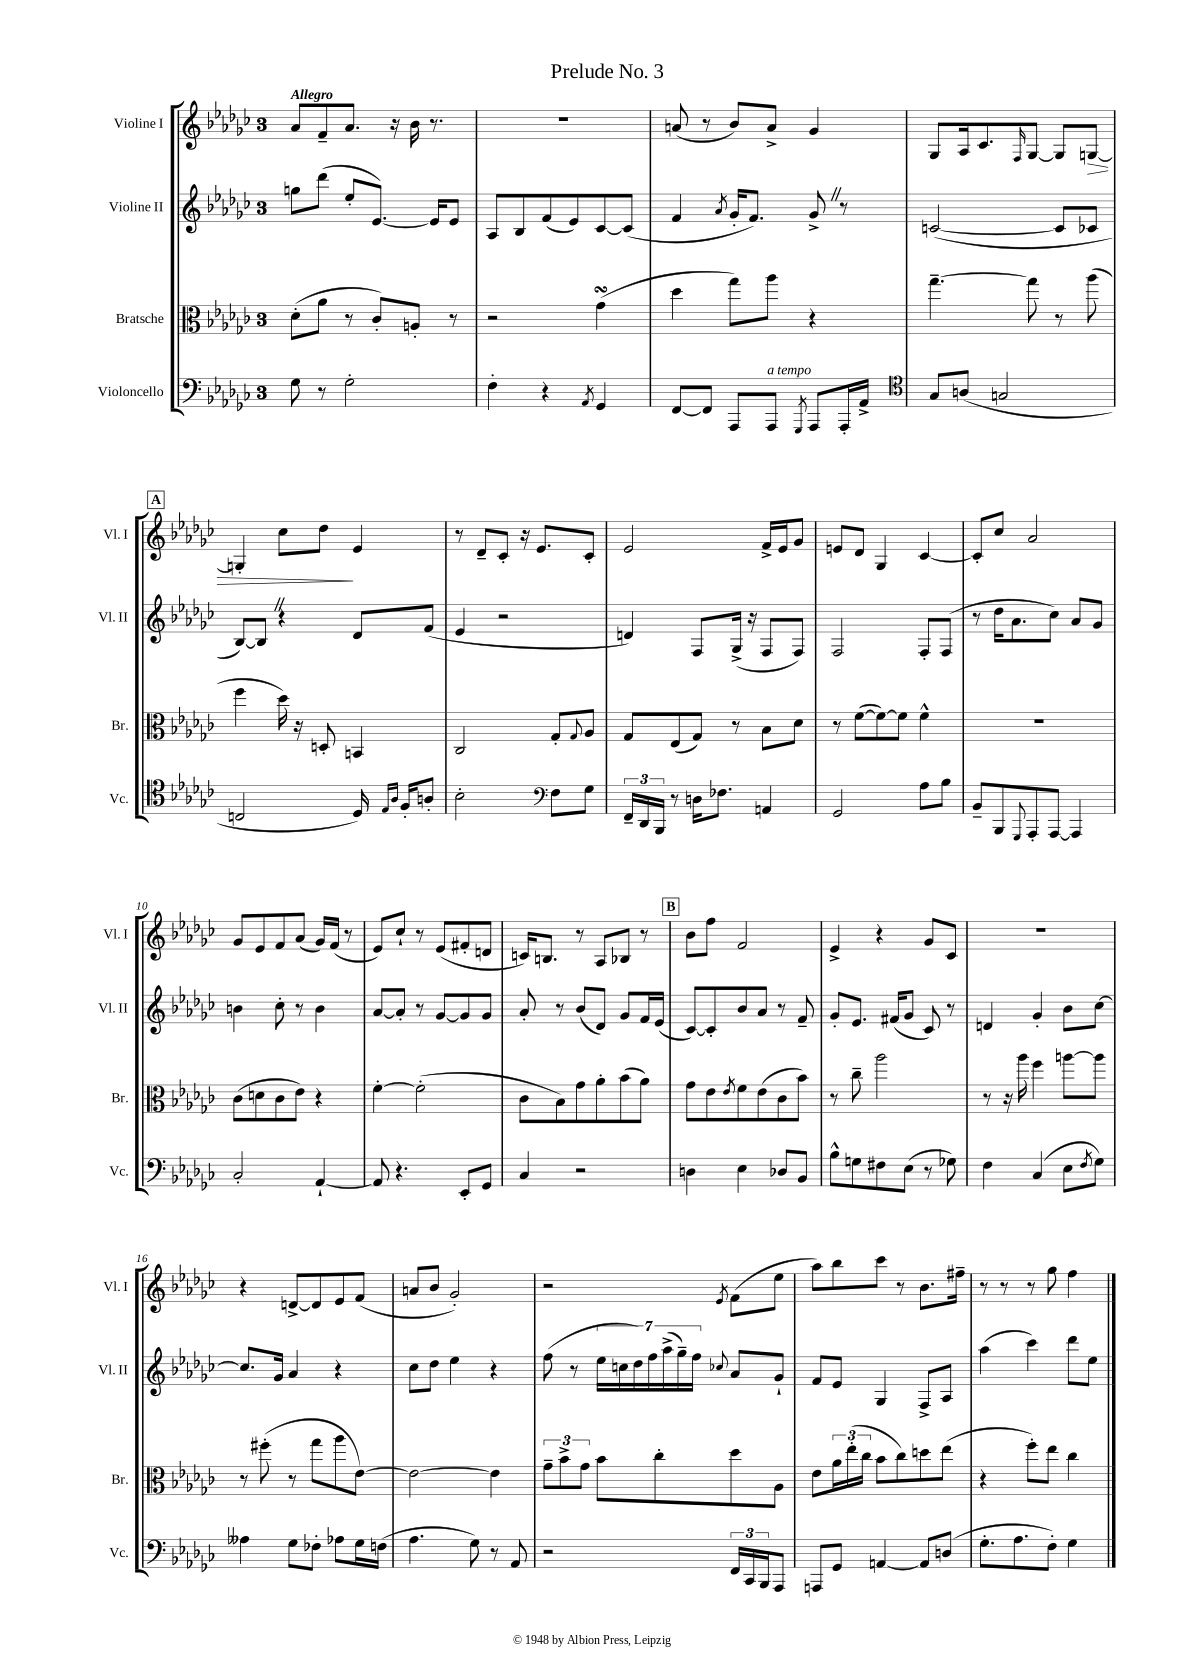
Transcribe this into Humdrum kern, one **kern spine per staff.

**kern	**kern	**kern	**kern	**dynam
*part4	*part3	*part2	*part1	*part1
*staff4	*staff3	*staff2	*staff1	*staff1
*I"Violoncello	*I"Bratsche	*I"Violine II	*I"Violine I	*
*I'Vc.	*I'Br.	*I'Vl. II	*I'Vl. I	*
*clefF4	*clefC3	*clefG2	*clefG2	*
*k[b-e-a-d-g-c-]	*k[b-e-a-d-g-c-]	*k[b-e-a-d-g-c-]	*k[b-e-a-d-g-c-]	*
*M3/4	*M3/4	*M3/4	*M3/4	*
=1	=1	=1	=1	=1
!	!	!	!LO:TX:a:B:t=Allegro	!
8G-\	(8d-'\L	8ggn\L	8a-/L	.
8r	8a-\J	(8ddd-\J	8f~/	.
2G-'\	8r	8ee-'/L	8.a-/J	.
.	8c-'/L)	[8.e-/J)	.	.
.	.	.	16r	.
.	8An'/J	.	16b-\	.
.	.	16e-/KL]	8.r	.
.	8r	8e-/J	.	.
=2	=2	=2	=2	=2
4F'\	2r	8A-/L	2.r	.
.	.	8B-/	.	.
4r	.	(8f/	.	.
.	.	8e-/)	.	.
8qAA-/	.	.	.	.
4GG-/	(4g-sSSs\	[8c-/	.	.
.	.	(8c-/J]	.	.
=3	=3	=3	=3	=3
[8FF/L	4dd-\	4f/	(8an/	.
8FF/J]	.	.	8r	.
.	.	8qa-/	.	.
8AAA-/L	8gg-\L)	16g-'/KL	8b-/L)	.
.	.	8.f/J)	.	.
!LO:TX:a:i:t=a tempo	!	!	!	!
8AAA-/J	8aa-\J	.	8a^/J	.
8qGGG-/	.	.	.	.
8AAA-/L	4r	8g-^Z/	4g-/	.
16AAA-'/L	.	8r	.	.
16AA-^/JJ	.	.	.	.
=4	=4	=4	=4	=4
*clefC4	*	*	*	*
8G-/L	[4.gg-~\	([2cn/	8G-/L	.
(8An/J	.	.	16A-/k	.
.	.	.	8.c-/	.
2Gn/	.	.	.	.
.	.	.	16qqF/	.
.	8gg-\]	.	[8G-/J	.
.	8r	8c/L]	8G-/L]	.
!	!	!	!	!LO:HP:b
.	(8aa-\	8c-X/J	[8Gn/J	>
!!LO:LB:g=z
!!LO:REH:place=s1:t=A
=5	=5	=5	=5	=5
2Cn/	4ff\	[8B-/L)	4Gn'/]	.
.	.	8B-Z/J]	.	.
.	16dd-\)	4r	8cc-\L	.
.	16r	.	.	.
.	8Dn'/	.	8dd-\J	.
16D-/)	4BBn/	8d-/L	4e-/	]
16qqE-/LL	.	.	.	.
16qqA-/JJ	.	.	.	.
16F'/KL	.	.	.	.
8An'/J	.	(8f/J	.	.
=6	=6	=6	=6	=6
2B-'\	2C-/	4e-/	8r	.
.	.	.	8d-~/L	.
.	.	2r	8c-'/J	.
.	.	.	16r	.
.	.	.	8.e-/L	.
*clefF4	*	*	*	*
8F\L	8G-'/L	.	.	.
.	8qqG-/	.	.	.
8G-\J	8A-/J	.	8c-'/J	.
=7	=7	=7	=7	=7
24FF~/LL	8G-/L	4dn/)	2e-/	.
24DD-/	.	.	.	.
24BBB-/JJ	.	.	.	.
8r	(8E-/	.	.	.
16Dn\KL	8G-/J)	8F/L	.	.
8.F-X\J	.	.	.	.
.	8r	(16G-^/Jk	.	.
.	.	16r	.	.
4AAn/	8B-\L	8F/L	16f^/LL	.
.	.	.	16e-/J	.
.	8d-\J	8F/J)	8g-/J	.
=8	=8	=8	=8	=8
2GG-/	8r	2F/	8en/L	.
.	([8f\L	.	8d-/J	.
.	8f\_)	.	4G-/	.
.	8f\J]	.	.	.
8A-\L	4f^^\	8F'/L	[4c-/	.
8B-\J	.	(8F/J	.	.
=9	=9	=9	=9	=9
8BB-~/L	2.r	8r	8c-'/L]	.
8BBB-/	.	16dd-\KL	8cc-/J	.
.	.	8.a-\	.	.
8qqGGG-/	.	.	.	.
8AAA-'/	.	.	2a-/	.
[8AAA-/J	.	8cc-\J)	.	.
4AAA-/]	.	8a-/L	.	.
.	.	8g-/J	.	.
!!LO:LB:g=z
=10	=10	=10	=10	=10
2C-'/	(8c-\L	4bn\	8g-/L	.
.	8dn\	.	8e-/	.
.	8c-\	8cc-'\	8f/	.
.	8e-\J)	8r	(8a-/J	.
[4AA-`/	4r	4b\	16g-/LL)	.
.	.	.	(16f/JJ	.
.	.	.	8r	.
=11	=11	=11	=11	=11
8AA-/]	[4f'\	[8a-/L	8e-/L)	.
4.r	.	8a-'/J]	8cc-`/J	.
.	(2f'\]	8r	8r	.
.	.	[8g-/L	(8e-/L	.
8EE-'/L	.	8g-/]	8f#X'/	.
8GG-/J	.	8g-/J	8dn/J	.
=12	=12	=12	=12	=12
4C-/	8c-\L	8a-'/	16cn/KL)	.
.	.	.	8.Bn/J	.
.	8B-\)	8r	.	.
2r	8g-\	(8b-/L	8r	.
.	8a-'\	8d-/J)	8A-/L	.
.	(8b-\	8g-/L	8B-X/J	.
.	8a-\J)	16f/L	8r	.
.	.	(16e-/JJ	.	.
!!LO:REH:place=s1:t=B
=13	=13	=13	=13	=13
4Dn\	8g-\L	[8c-/L)	8b-\L	.
.	8e-\	8c-'/]	8ff\J	.
.	8qe-/	.	.	.
4E-\	8f\	8b-/	2f/	.
.	(8e-\	8a-/J	.	.
8D-X/L	8c-\	8r	.	.
8BB-/J	8b-\J)	8f~/	.	.
=14	=14	=14	=14	=14
8B-^^\L	8r	8g-'/L	4e-^/	.
8Gn\	8cc-~\	8.e-/J	.	.
8F#X\	2aa-\	.	4r	.
.	.	(16f#X/KL	.	.
(8E-\J	.	8g-/J	.	.
8r	.	8c-/)	8g-/L	.
8G-X\)	.	8r	8c-/J	.
=15	=15	=15	=15	=15
4F\	8r	4dn/	2.r	.
.	16r	.	.	.
.	16aa-\	.	.	.
(4C-/	4ff\	4g-'/	.	.
8E-\L	[8aan\L	8b-\L	.	.
8qF/	.	.	.	.
8G-\J)	8aa\J]	[8cc-\J	.	.
!!LO:LB:g=z
=16	=16	=16	=16	=16
4A--X\	8r	8.cc-/L]	4r	.
.	(8ff#X'\	.	.	.
.	.	16g-/Jk	.	.
8G-\L	8r	4a-/	[8dn^/L	.
8F-X'\J	8gg-\L	.	8d/]	.
8A-X\L	8aa-\	4r	8e-/	.
16G-\L	[8e-\J)	.	(8f/J	.
(16Fn\JJ	.	.	.	.
=17	=17	=17	=17	=17
4.A-\	2e-\_	8cc-\L	8an/L	.
.	.	8dd-\J	8b-/J	.
.	.	4ee-\	2g-'/)	.
8G-\)	.	.	.	.
8r	4e-\]	4r	.	.
8AA-/	.	.	.	.
=18	=18	=18	=18	=18
2r	12g-~\L	(8ff\	2r	.
.	12b-^\	.	.	.
.	.	8r	.	.
.	12g-\J	.	.	.
.	8b-\L	28ee-\LL	.	.
.	.	28ccn\	.	.
.	.	28dd-\)	.	.
.	.	28ff\	.	.
.	8cc-'\	.	.	.
.	.	(28aa-^\	.	.
.	.	28gg-~\)	.	.
.	.	28ff\JJ	.	.
.	.	8qqcc-X/	8qe-/	.
24FF/LL	8dd-\	8a-/L	(8f\L	.
24CC-/	.	.	.	.
24BBB-/J	.	.	.	.
8AAA-/J	8A-\J	8g-`/J	8ee-\J	.
=19	=19	=19	=19	=19
8AAAn/L	8e-\L	8f/L	8aa-\L)	.
8GG-/J	24a-\L	8e-/J	8bb-\	.
.	(24ee-'\	.	.	.
.	24cc-\JJ	.	.	.
[4AAn/	8b-\L	4G-/	8ccc-\J	.
.	8cc-\)	.	8r	.
8AA/L]	8ddn\	8F^/L	8.b-\L	.
(8Dn/J	(8ee-\J	8A-/J	.	.
.	.	.	16ff#X~\Jk	.
=20	=20	=20	=20	=20
8.G-'\L	4r	(4aa-\	8r	.
.	.	.	8r	.
8.A-\	.	.	.	.
.	8ff'\L)	4ccc-\)	8r	.
8F'\J)	8ee-\J	.	8gg-\	.
4G-\	4cc-\	8ddd-\L	4ff\	.
.	.	8ee-\J	.	.
==	==	==	==	==
*-	*-	*-	*-	*-
